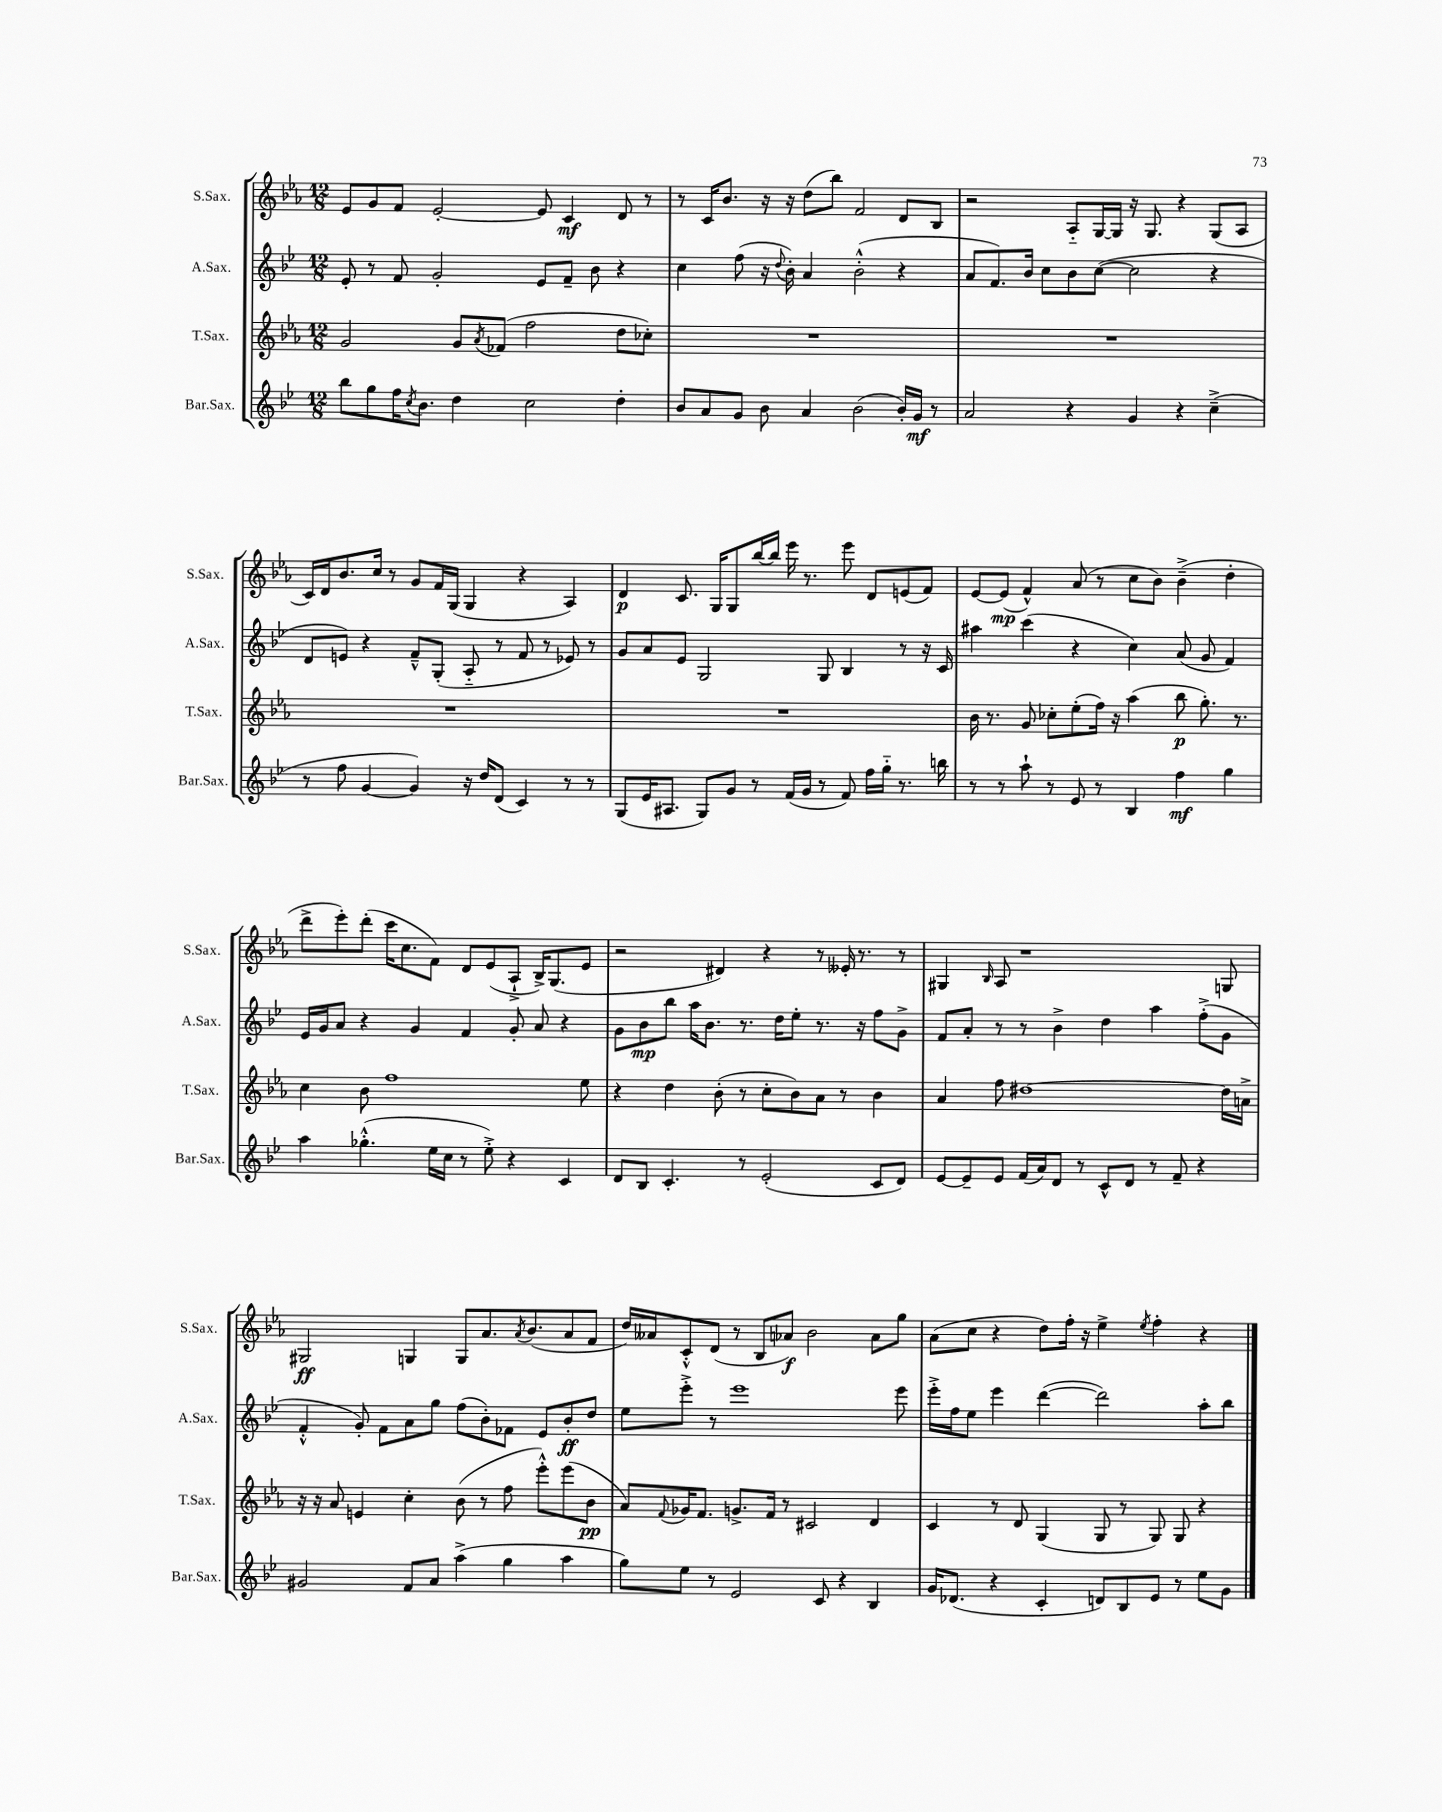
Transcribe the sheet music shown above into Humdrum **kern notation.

**kern	**kern	**kern	**kern
*staff4	*staff3	*staff2	*staff1
*clefG2	*clefG2	*clefG2	*clefG2
*k[b-e-]	*k[b-e-a-]	*k[b-e-]	*k[b-e-a-]
*M12/8	*M12/8	*M12/8	*M12/8
8bb-	2g	8e-'	8e-
8gg	.	8r	8g
16ff	.	8f	8f
8qcc	.	.	.
8.b-	.	.	.
.	.	2g'	[2e-'
4dd	8g	.	.
.	8qa-	.	.
.	(8f-	.	.
2cc	2ff	.	.
.	.	8e-	8e-]
.	.	8f~	4c
.	.	8b-	.
4dd'	8dd	4r	8d
.	8cc-')	.	8r
=	=	=	=
8b-	1.r	4cc	8r
8a	.	.	16c
.	.	.	8.b-
8g	.	(8ff	.
8b-	.	16r	16r
.	.	8qqdd	.
.	.	16b-')	16r
4a	.	4a	(8dd
.	.	.	8bb-)
(2b-	.	(2b-'^^	2f
16b-')	.	4r	8d
16g	.	.	.
8r	.	.	8B-
=	=	=	=
2a	1.r	8a	2r
.	.	8.f)	.
.	.	16b-	.
.	.	8cc	.
4r	.	8b-	8A-'~
.	.	([8cc	[16G
.	.	.	16G]
4g	.	2cc]	16r
.	.	.	8.G
4r	.	.	4r
(4cc~^	.	4r	(8G
.	.	.	8A-
=	=	=	=
8r	1.r	8d	16c)
.	.	.	16d
8ff	.	8e)	8.b-
[4g	.	4r	.
.	.	.	16cc
.	.	.	8r
4g])	.	8f~^^	8g
.	.	(8G'	16f
.	.	.	(16G
16r	.	8A'~	4G
16dd	.	.	.
(8d	.	8r	.
4c)	.	8f	4r
.	.	8r	.
8r	.	8e-)	4A-)
8r	.	8r	.
=	=	=	=
(8G	1.r	8g	4d
16e-	.	8a	.
8.A#	.	.	.
.	.	8e-	8.c
8G)	.	2G	.
.	.	.	16G
8g	.	.	8G
8r	.	.	[16bb-
.	.	.	16bb-]
(16f	.	.	16eee-
16g	.	.	8.r
8r	.	8G	.
8f)	.	4B-	8eee-
16ff	.	.	8d
16gg'~	.	.	.
8.r	.	8r	(8e
.	.	16r	8f)
16bb	.	16c	.
=	=	=	=
8r	16b-	4aa#	[8e-
.	8.r	.	.
8r	.	.	(8e-]
8aa`	8g	(4ccc	4f^^)
8r	8cc-'	.	.
8e-	(8ee-'	4r	(8a-
8r	16ff)	.	8r
.	16r	.	.
4B-	(4aa-	4cc)	8cc
.	.	.	8b-)
4ff	8bb-	(8a	(4b-~^
.	8.gg')	8g	.
4gg	.	4f)	4dd'
.	8.r	.	.
=	=	=	=
4aa	4cc	16e-	8ddd^
.	.	16g	.
.	.	8a	8eee-')
(4.gg-'^^	8b-	4r	(8ddd'
.	1ff	.	16ccc
.	.	.	8.cc
.	.	4g	.
16ee-	.	.	8f)
16cc	.	.	.
8r	.	4f	8d
8ee-'^)	.	.	(8e-
4r	.	8g'	8A-`^
.	.	8a	16B-^)
.	.	.	(8.G
4c	.	4r	.
.	8ee-	.	8e-
=	=	=	=
8d	4r	8g	2r
8B-	.	8b-	.
4.c'	4dd	8bb-	.
.	.	16aa	.
.	.	8.b-	.
.	(8b-'	.	4d#)
8r	8r	8.r	.
(2e-'	8cc'	.	4r
.	.	16dd	.
.	8b-)	8ee-'	.
.	8a-	8.r	8r
.	8r	.	16e--'
.	.	16r	8.r
8c	4b-	8ff	.
8d)	.	8g^	8r
=	=	=	=
[8e-	4a-	8f	4G#
8e-~]	.	8a'	.
.	.	.	16qqB-
8e-	8ff	8r	8A-
(16f	[1dd#	8r	1r
16a)	.	.	.
8d	.	4b-^	.
8r	.	.	.
8c^^	.	4dd	.
8d	.	.	.
8r	.	4aa	.
8f~	.	.	.
4r	.	(8ff'^	.
.	16dd#]	8g	8G
.	16a^	.	.
=	=	=	=
2g#	16r	4f'^^	2G#
.	16r	.	.
.	8a-	.	.
.	4e	8g')	.
.	.	8f	.
8f	4cc'	8a	4G
8a	.	8gg	.
(4aa^	(8b-	(8ff	8G
.	8r	8b-')	8.a-
4gg	8ff	8f-	.
.	.	.	8qa-
.	.	.	(8.b-
.	8eee-'^^)	8e-	.
4aa	(8eee-	8b-'	8a-
.	8b-	8dd	8f
=	=	=	=
8gg)	8a-)	8ee-	16dd)
.	.	.	16a--
.	8qqf	.	.
8ee-	16g-	8eee-'^	8c'^^
.	8.f	.	.
8r	.	8r	(8d
2e-	8.g^	1eee-	8r
.	.	.	8B-
.	16f	.	.
.	8r	.	8a-)
.	2c#	.	2b-
8c	.	.	.
4r	.	.	.
4B-	4d	.	8a-
.	.	8eee-	8gg
=	=	=	=
16g	4c	16eee-'^	(8a-
(8.d-	.	16ff	.
.	.	8ee-	8cc
4r	8r	4eee-	4r
.	8d	.	.
4c'	(4G	([4ddd	8dd)
.	.	.	16ff'
.	.	.	16r
8d)	8G	2ddd])	4ee-^
8B-	8r	.	.
.	.	.	8qee-
8e-	8G)	.	4ff'
8r	8G	.	.
8ee-	4r	8aa'	4r
8g	.	8bb-	.
==	==	==	==
*-	*-	*-	*-
